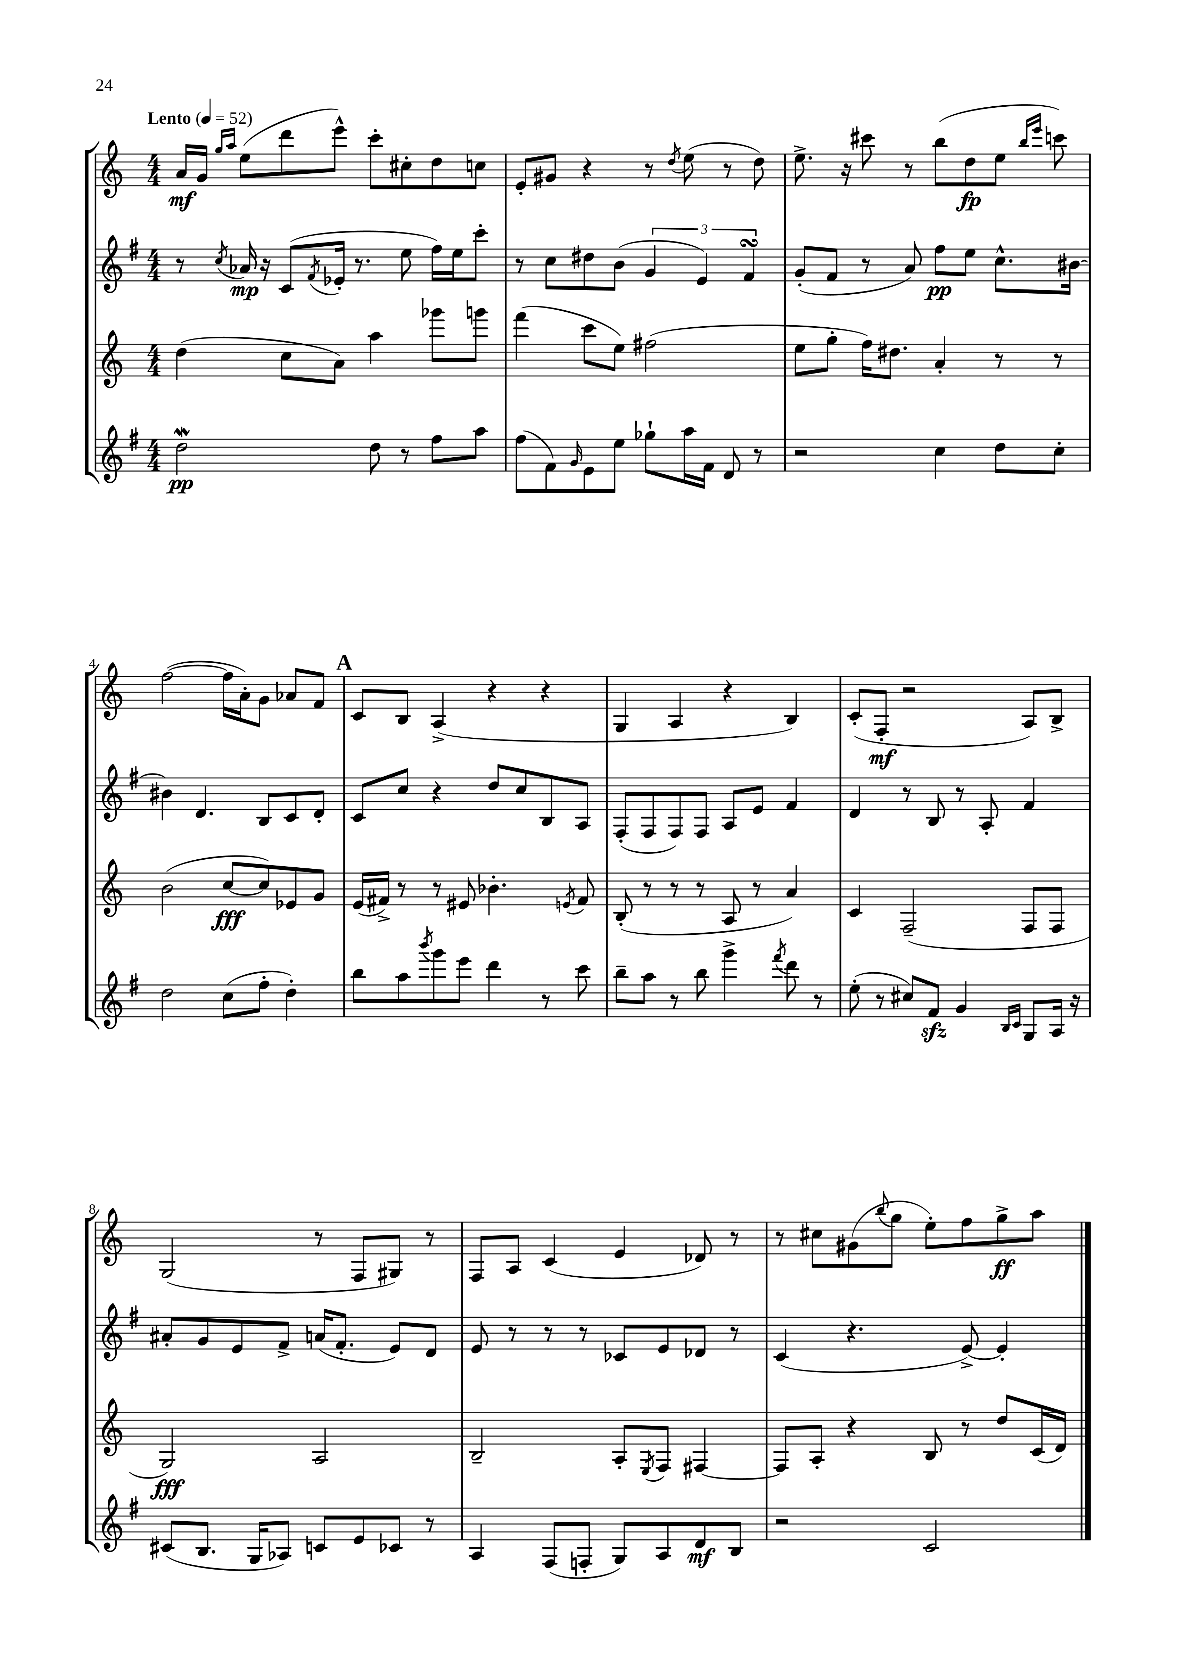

**kern	**kern	**kern	**kern
*staff4	*staff3	*staff2	*staff1
*clefG2	*clefG2	*clefG2	*clefG2
*k[f#]	*k[]	*k[f#]	*k[]
*M4/4	*M4/4	*M4/4	*M4/4
*MM52	*MM52	*MM52	*MM52
2dd	(4dd	8r	16a
.	.	.	16g
.	.	.	16qqgg
.	.	8qcc	16qqaa
.	.	16a-	(8ee
.	.	16r	.
.	8cc	(8c	8ddd
.	.	8qf#	.
.	8a)	16e-'	8eee^^)
.	.	8.r	.
8dd	4aa	.	8ccc'
8r	.	8ee	8cc#'
8ff#	8ggg-	16ff#)	8dd
.	.	16ee	.
8aa	8ggg	8ccc'	8cc
=	=	=	=
(8ff#	(4fff	8r	8e'
8f#)	.	8cc	8g#
16qqg	.	.	.
8e	8ccc	8dd#	4r
8ee	8ee)	(8b	.
8gg-`	(2ff#	6g	8r
.	.	.	8qdd
16aa	.	.	(8ee
.	.	6e)	.
16f#	.	.	.
8d	.	.	8r
.	.	6f#	.
8r	.	.	8dd)
=	=	=	=
2r	8ee	(8g'	8.ee^
.	8gg'	8f#	.
.	.	.	16r
.	16ff)	8r	8ccc#
.	8.dd#	.	.
.	.	8a)	8r
4cc	4a'	8ff#	(8bb
.	.	8ee	8dd
8dd	8r	8.cc^^	8ee
.	.	.	16qqbb
.	.	.	16qqeee
8cc'	8r	.	8ccc)
.	.	[16b#	.
=	=	=	=
2dd	(2b	4b#]	([2ff
.	.	4.d	.
(8cc	[8cc	.	16ff]
.	.	.	16a')
8ff#'	8cc])	8B	8g
4dd')	8e-	8c	8a-
.	8g	8d'	8f
=	=	=	=
8bb	(16e	8c	8c
.	16f#^)	.	.
8aa	8r	8cc	8B
8qbbb	.	.	.
8ggg	8r	4r	(4A^
8eee	8e#	.	.
4ddd	4.b-'	8dd	4r
.	.	8cc	.
8r	.	8B	4r
.	8qe	.	.
8ccc	8f#	8A	.
=	=	=	=
8bb~	(8B'	(8F#'	4G
8aa	8r	8F#	.
8r	8r	8F#)	4A
8bb	8r	8F#	.
4ggg^	8A	8A	4r
.	8r	8e	.
8qfff#	.	.	.
8ddd	4a)	4f#	4B)
8r	.	.	.
=	=	=	=
(8ee'	4c	4d	(8c'
8r	.	.	8F'
8cc#)	(2F~	8r	2r
8f#	.	8B	.
4g	.	8r	.
.	.	8A'	.
16qqB	.	.	.
16qqc	.	.	.
8G	8F	4f#	8A)
16A	8F	.	8B^
16r	.	.	.
=	=	=	=
(8c#	2G)	8a#'	(2G
8.B	.	8g	.
.	.	8e	.
16G	.	.	.
8A-)	.	8f#^	.
8c	2A	(16a	8r
.	.	8.f#'	.
8e	.	.	8F
8c-	.	8e)	8G#)
8r	.	8d	8r
=	=	=	=
4A	2B~	8e	8F
.	.	8r	8A
(8F#	.	8r	(4c
8F'	.	8r	.
8G)	8A'	8c-	4e
.	8qE	.	.
8A	8F	8e	.
8d	[4F#	8d-	8d-)
8B	.	8r	8r
=	=	=	=
2r	8F#]	(4c	8r
.	8A'	.	8cc#
.	4r	4.r	(8g#
.	.	.	8qqbb
.	.	.	8gg
2c	8B	.	8ee')
.	8r	[8e^)	8ff
.	8dd	4e']	8gg^
.	(16c	.	8aa
.	16d)	.	.
==	==	==	==
*-	*-	*-	*-
